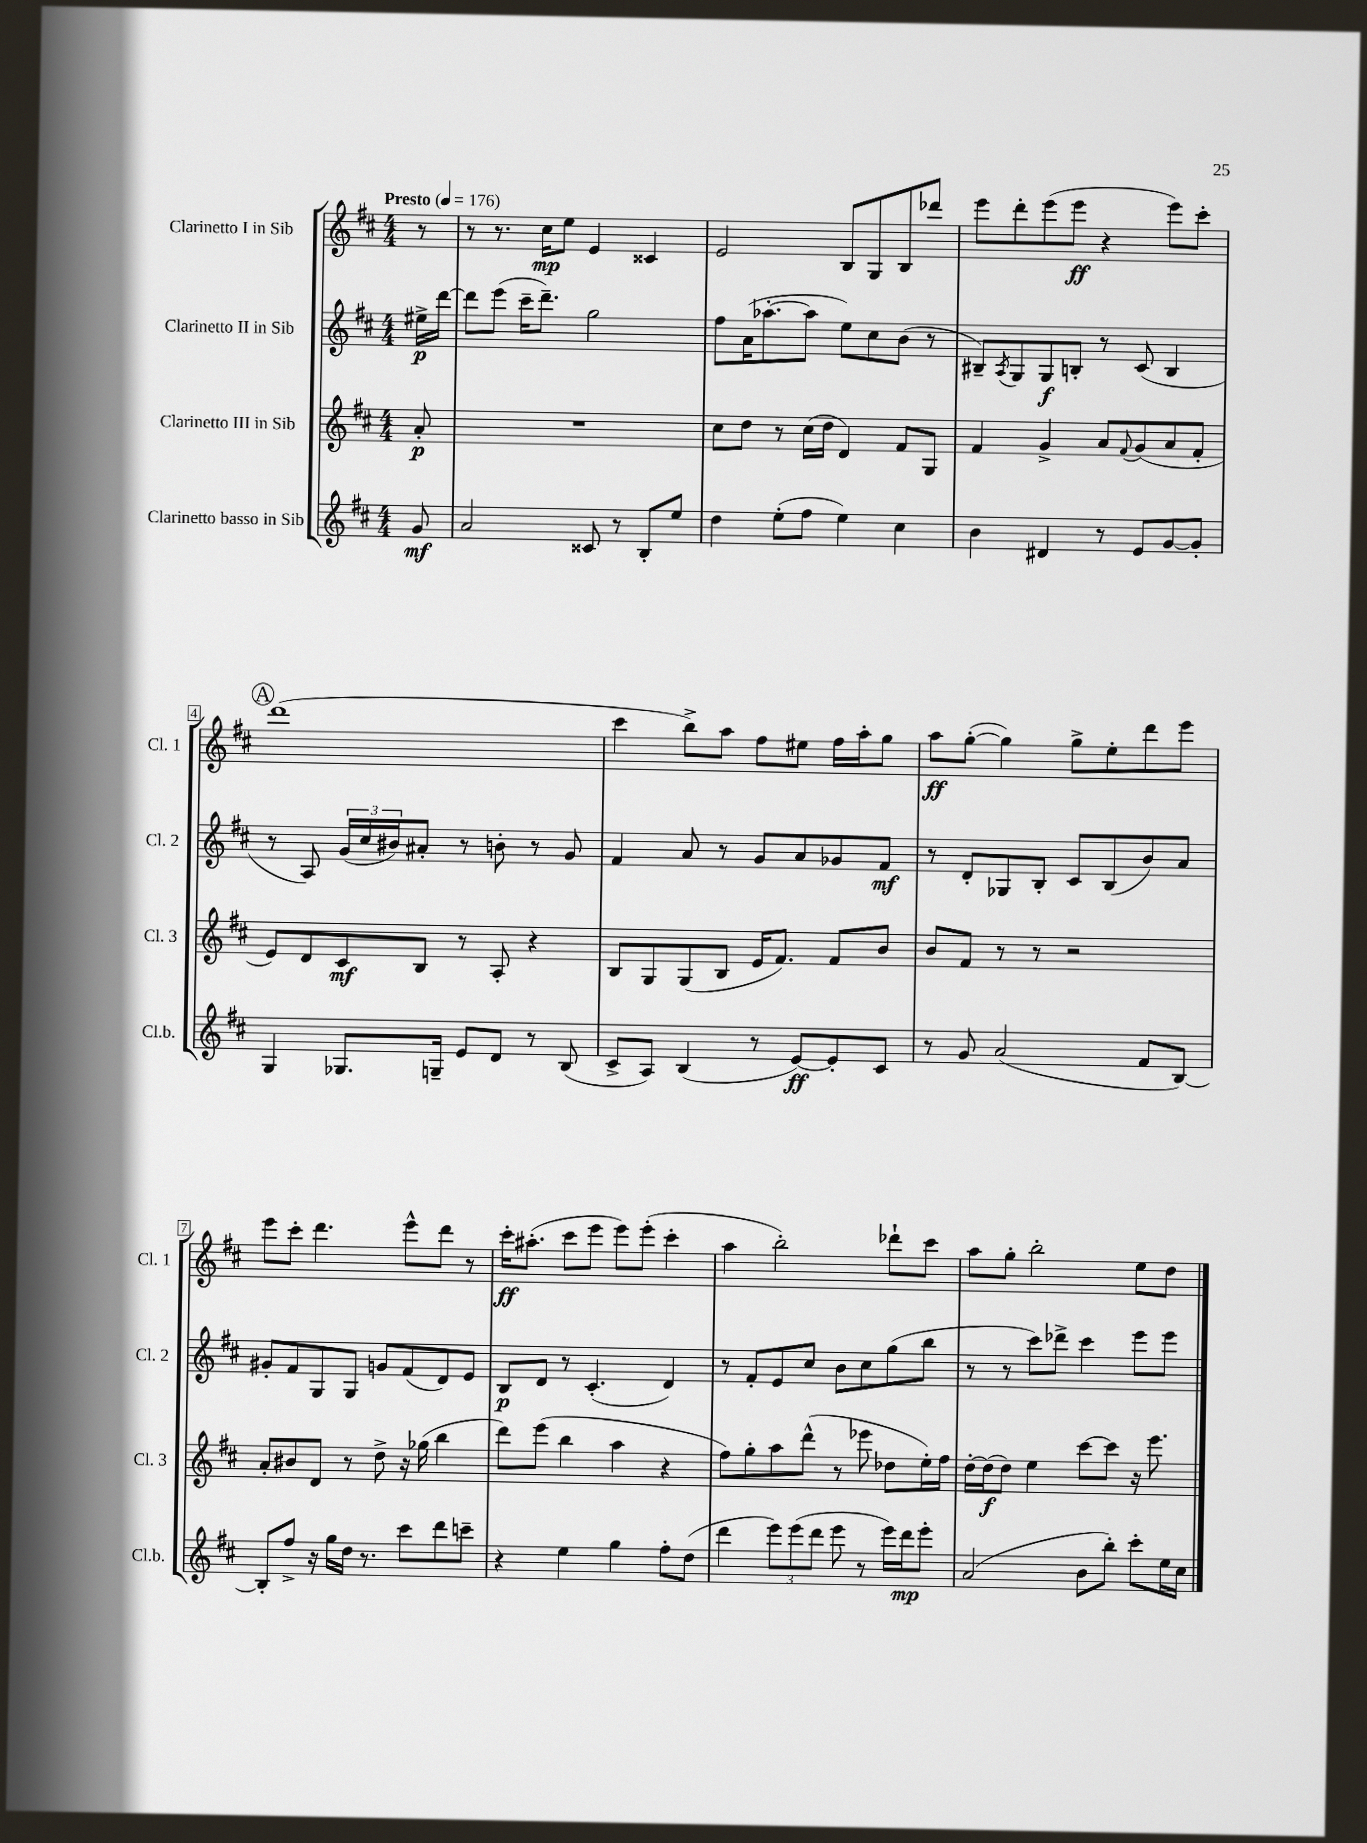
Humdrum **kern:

**kern	**kern	**kern	**kern
*staff4	*staff3	*staff2	*staff1
*clefG2	*clefG2	*clefG2	*clefG2
*k[f#c#]	*k[f#c#]	*k[f#c#]	*k[f#c#]
*M4/4	*M4/4	*M4/4	*M4/4
*MM176	*MM176	*MM176	*MM176
8g	8a'	16ee#^	8r
.	.	[16ddd	.
=	=	=	=
2a	1r	8ddd]	8r
.	.	(8eee	8.r
.	.	16ccc#~	.
.	.	8.ddd~)	16cc#
.	.	.	8ee
8c##	.	2gg	4e
8r	.	.	.
8B'	.	.	4c##
8ee	.	.	.
=	=	=	=
4dd	8cc#	8ff#	2e
.	8dd	(16a	.
.	.	[8.aa-'	.
(8ee'	8r	.	.
8ff#	(16cc#	8aa-]	.
.	16dd	.	.
4ee)	4d)	8ee)	8B
.	.	8cc#	8G
4cc#	8f#	(8b	8B
.	8G	8r	8ddd-
=	=	=	=
4b	4f#	8B#~)	8eee
.	.	8qA	.
.	.	8G	8ddd'
4d#	4g^	8G	(8eee
.	.	8B'	8eee
8r	8a	8r	4r
.	8qqf#	.	.
8e	(8g	(8c#	.
[8g	8a	4B	8eee)
8g']	8f#'	.	8ccc#'
=	=	=	=
4G	8e)	8r	(1ddd
.	8d	8A)	.
8.G-	8c#	(24g	.
.	.	24cc#	.
.	.	24b#)	.
.	8B	8a#'	.
16G~	.	.	.
8e	8r	8r	.
8d	8A'	8b'	.
8r	4r	8r	.
(8B	.	8g	.
=	=	=	=
8c#^	8B	4f#	4ccc#
8A)	8G	.	.
(4B	(8G	8a	8bb^)
.	8B	8r	8aa
8r	16e	8g	8ff#
.	8.f#)	.	.
[8e)	.	8a	8ee#
8e']	8f#	8g-	16ff#
.	.	.	16aa'
8c#	8b	8f#	8gg
=	=	=	=
8r	8b	8r	8aa
8g	8f#	8d'	([8gg'
(2a	8r	8G-	4gg])
.	8r	8B'	.
.	2r	8c#	8gg^
.	.	(8B	8ee'
8f#	.	8b)	8ddd
[8B)	.	8a	8eee
=	=	=	=
8B']	8a'	8g#'	8eee
8ff#^	8b#	8f#	8ccc#'
16r	8d	8G	4.ddd
16gg	.	.	.
16dd	8r	8G	.
8.r	.	.	.
.	8dd^	8g	.
8ccc#	16r	(8f#	8eee^^
.	(16gg-	.	.
8ddd	4bb	8d)	8ddd
8ccc~	.	8e	8r
=	=	=	=
4r	8ddd)	8B	16ccc#'
.	.	.	(8.aa#'
.	(8eee	8d	.
4ee	4bb	8r	8ccc#
.	.	(4.c#'	8eee
4gg	4aa	.	8eee)
.	.	.	(8eee'
8ff#'	4r	4d)	4ccc#'
(8dd	.	.	.
=	=	=	=
4ddd	8ff#)	8r	4aa
.	8gg'	8f#'	.
12eee)	8aa	8e	2bb')
(12eee	.	.	.
.	(8ddd^^	8cc#	.
12ddd	.	.	.
8eee	8r	8b	.
8r	8eee-	8cc#	.
16eee)	8dd-	(8gg	8ddd-`
16ddd	.	.	.
8eee'	16ee')	8bb	8ccc#
.	16ff#	.	.
=	=	=	=
(2a	[16dd'	8r	8aa
.	(16dd]	.	.
.	8dd)	8r	8gg'
.	4ee	8ccc#)	2bb'
.	.	8ddd-^	.
8b	[8ccc#	4ccc#	.
8bb')	8ccc#]	.	.
8ccc#'	16r	8eee	8ee
.	8.eee	.	.
16ee	.	8eee	8dd
16cc#	.	.	.
==	==	==	==
*-	*-	*-	*-
